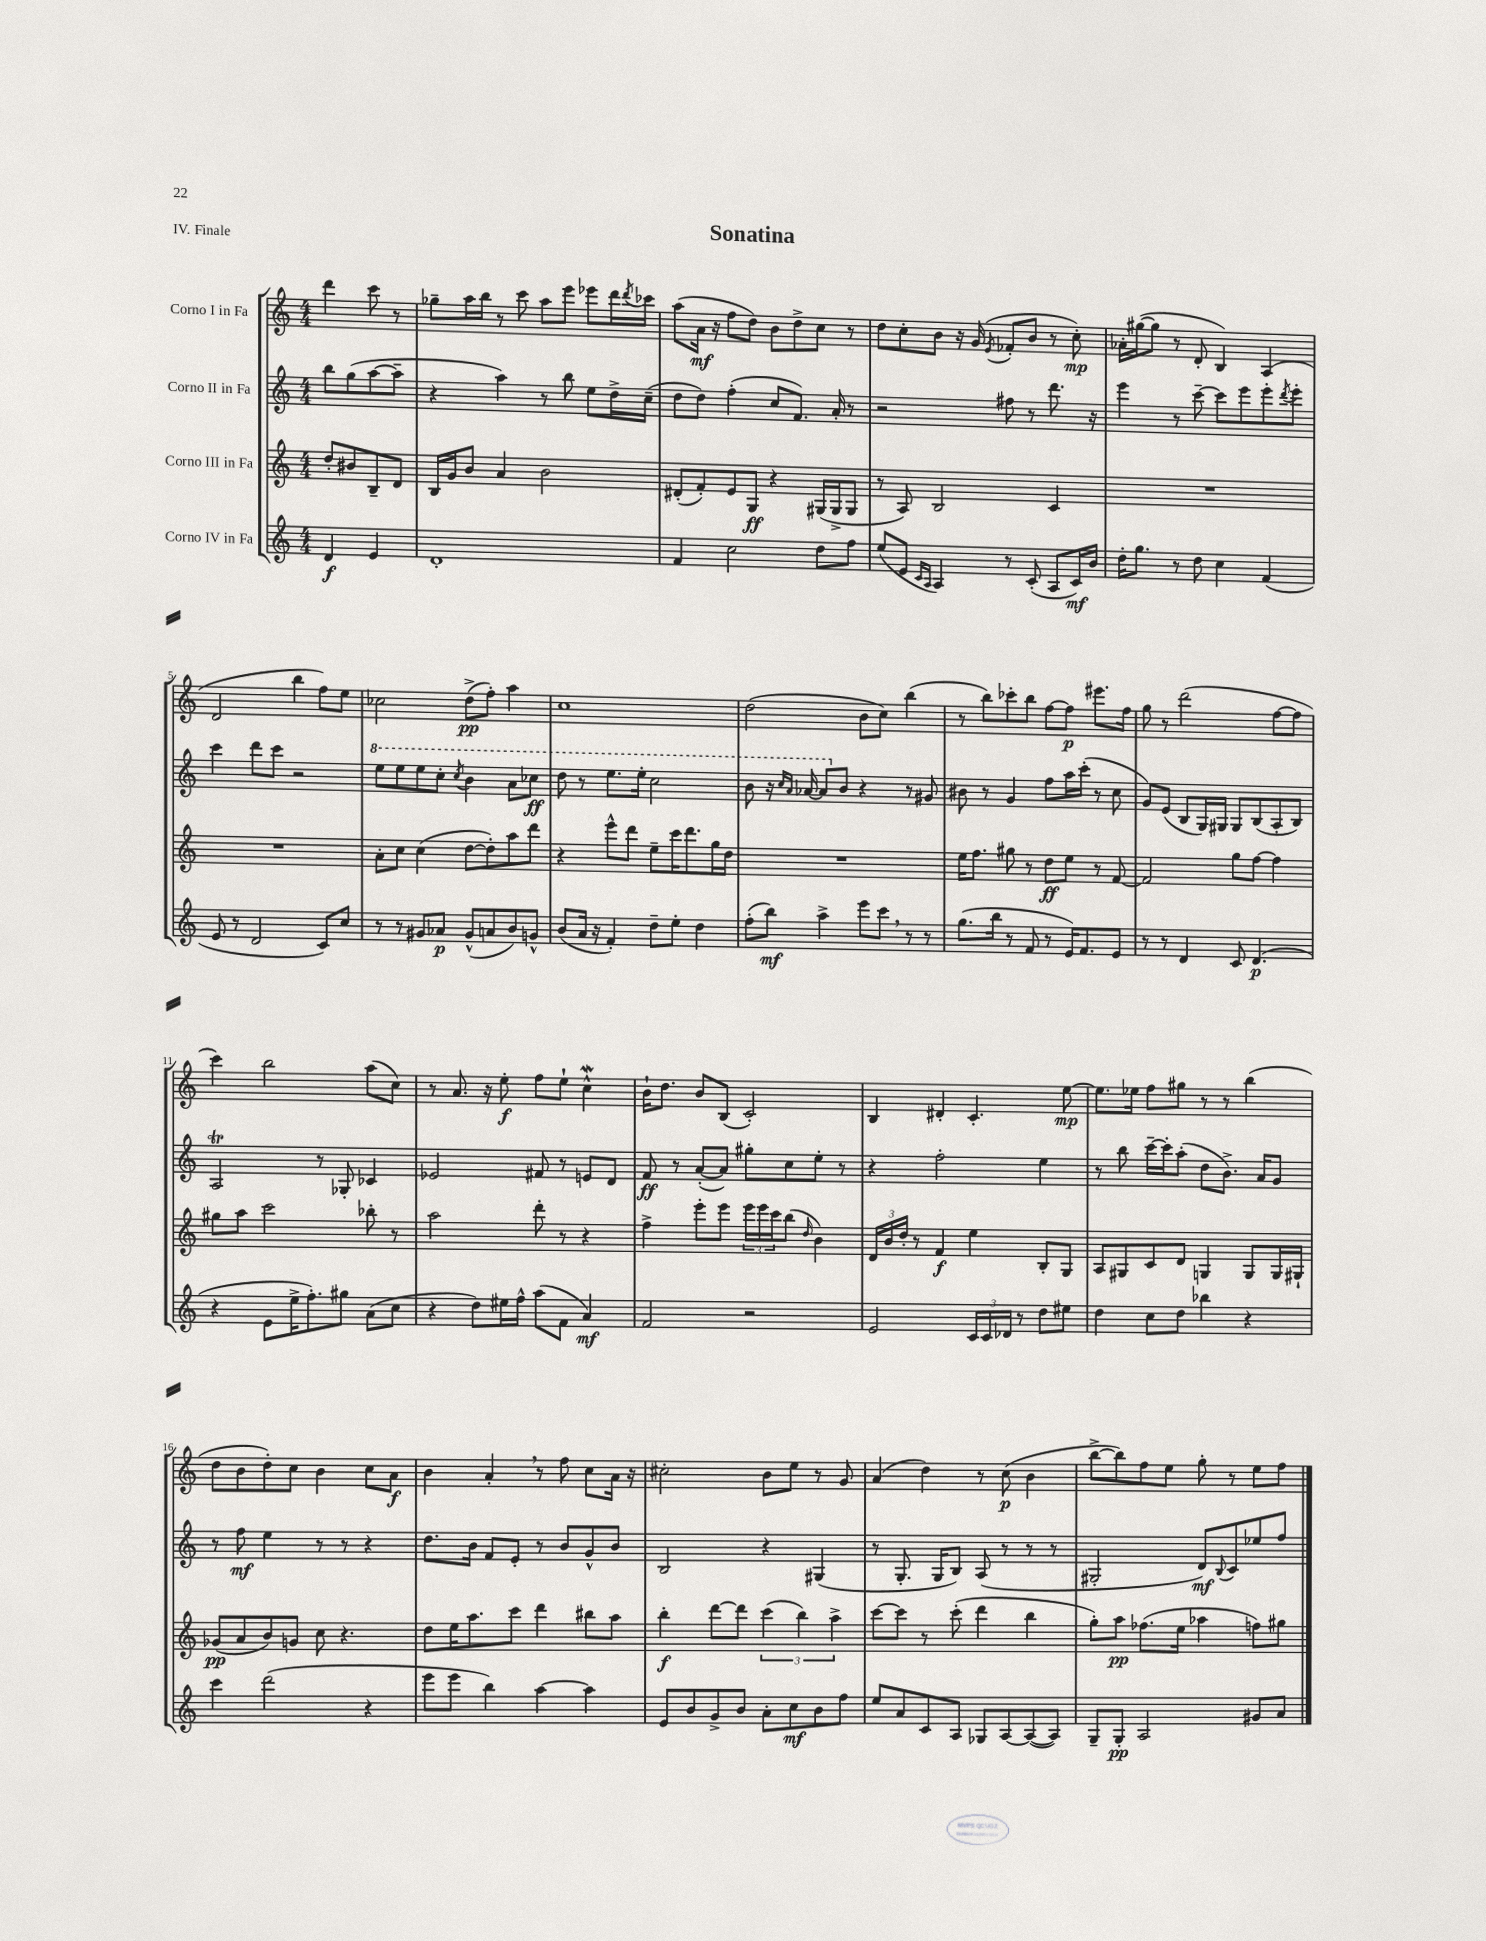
\header { title = "Sonatina" piece = "IV. Finale" }
<<
\new StaffGroup <<
\new Staff = "s0" \with { instrumentName = "Corno I in Fa" } {
    \clef treble \key c \major \numericTimeSignature \time 4/4 \partial 2
    d'''4 c'''8 r8 |
    ges''8-- a''16 b''16 r8 c'''8 a''8 e'''8 ees'''8 d'''16 \acciaccatura { d'''8 } ces'''16 |
    a''8( a'16\mf r16 f''8 d''8) b'8 d''8-> c''8 r8 |
    d''8 c''8-. b'8 r16 g'16( \acciaccatura { e'8 } fes'8-. b'8 r8 c''8-.\mp) |
    aes'16-. gis''16~( gis''8 r8 d'8-. b4) a4( |
    d'2 b''4 f''8) e''8 |
    ces''2 d''8->\pp( f''8-.) a''4 |
    c''1 |
    d''2( b'8 c''8) b''4( |
    r8 b''8) ces'''8-. b''8 f''8~ f''8\p eis'''8. f''16 |
    g''8 r8 d'''2( f''8~ f''8 |
    c'''4) b''2 a''8( c''8) |
    r8 a'8. r16 e''8-.\f f''8 e''8-! c''4-^\mordent |
    b'16-! d''8. b'8 b8( c'2-.) |
    b4 dis'4-. c'4.-. e''8~\mp |
    e''8. ees''16 f''8 gis''8 r8 r8 b''4( |
    d''8 b'8 d''8-.) c''8 b'4 c''8 a'8\f |
    b'4 a'4-. \breathe r8 f''8 c''8 a'16 r16 |
    cis''2-. b'8 e''8 r8 g'8 |
    a'4( d''4) r8 c''8\p( b'4 |
    b''8~-> b''8) f''8 e''8 g''8-. r8 e''8 f''8 \bar "|." |
}
\new Staff = "s1" \with { instrumentName = "Corno II in Fa" } {
    \clef treble \key c \major \numericTimeSignature \time 4/4 \partial 2
    b''8 g''8( a''8~ a''8-- |
    r4 a''4) r8 b''8 e''8 d''16-> c''16--( |
    d''8 d''8) f''4-.( c''8 f'8.) a'16-. r8 |
    r2 fis''8 r8 d'''8. r16 |
    e'''4 r8 c'''8~-- c'''8 e'''8 e'''8-. \acciaccatura { d'''8 } e'''8-. |
    c'''4 d'''8 c'''8 r2 |
    \ottava #1 e'''8 e'''8 e'''8 c'''8-. \acciaccatura { c'''8 } b''4 a''8 ces'''8\ff |
    d'''8 r8 e'''8. e'''16-. c'''2 |
    b''8 r16 \grace { c'''16 a''16 } aes''16~ aes''8 \ottava #0 b'8 r4 r8 gis'8 |
    bis'8 r8 g'4 f''8 a''16 c'''16-.( r8 c''8 |
    g'8) e'8( b8 g16) gis16 gis8 b8( a8-. b8) |
    a2\trill r8 ges8-. ces'4 |
    ees'2 fis'8 r8 e'8 d'8 |
    f'8\ff r8 a'8~-.( a'8) gis''8-. c''8 e''8-. r8 |
    r4 f''2-. e''4 |
    r8 b''8 c'''16~-- c'''16-. a''8-.( d''8 b'8.->) a'16 g'8 |
    r8 f''8\mf e''4 r8 r8 r4 |
    d''8. b'16 f'8 e'8-. r8 b'8 g'8-^ b'8 |
    b2 r4 gis4( |
    r8 g8.-. g16 b8) a8( r8 r8 r8 |
    gis2-. d'8\mf) \appoggiatura { b8 } c'8 ees''8 f''8 \bar "|." |
}
\new Staff = "s2" \with { instrumentName = "Corno III in Fa" } {
    \clef treble \key c \major \numericTimeSignature \time 4/4 \partial 2
    d''8-. bis'8 b8-- d'8 |
    b16 g'16 b'8 a'4 b'2 |
    dis'8-.( f'8-.) e'8 g8\ff r4 gis16( gis16-> gis8 |
    r8 a8) b2 c'4 |
    R1 |
    R1 |
    a'8-. c''8 c''4( d''8~ d''8-.) a''8 d'''8 |
    r4 e'''8-^ d'''8 e''8-- c'''16 d'''8. g''16 d''16 |
    R1 |
    e''16 f''8. gis''8 r8 d''8\ff e''8 r8 f'8~ |
    f'2 g''8 f''8~ f''4 |
    gis''8 a''8 c'''2 bes''8-. r8 |
    a''2 d'''8-. r8 r4 |
    f''4-> e'''8-. e'''8 \tuplet 3/2 { e'''16 e'''16 c'''16 } b''8( \grace { d''16 } b'4) |
    \tuplet 3/2 { d'16 b'16 d''16-. } r8 f'4\f e''4 b8-. g8 |
    a8 gis8 c'8 d'8 g4 g8 g16 gis16-! |
    ges'8\pp( a'8 b'8) g'8 c''8 r4. |
    d''8 e''16 a''8. c'''8 d'''4 bis''8 a''8 |
    b''4-.\f d'''8~ d'''8 \tuplet 3/2 { c'''4( b''4) a''4-> } |
    c'''8~ c'''8 r8 c'''8-.( d'''4 b''4 |
    g''8-.) a''8\pp fes''8.( e''16 aes''4 f''8) gis''8 \bar "|." |
}
\new Staff = "s3" \with { instrumentName = "Corno IV in Fa" } {
    \clef treble \key c \major \numericTimeSignature \time 4/4 \partial 2
    d'4\f e'4 |
    d'1-. |
    f'4 c''2 d''8 f''8 |
    e''8( e'8 \grace { c'16 a16 } a4) r8 c'8-.( a8 c'16\mf) b'16 |
    d''16-. g''8. r8 d''8 c''4 f'4( |
    e'8 r8 d'2 c'8) c''8 |
    r8 r8 gis'8 aes'8\p gis'8-^( a'8 b'8) g'8-^ |
    b'8( a'16 r16 f'4-.) d''8-- e''8-. d''4 |
    f''8-.( b''8\mf) a''4-> e'''8 c'''8 \breathe r8 r8 |
    g''8.( b''16 r8 f'8 r8 e'16) f'8. e'8 |
    r8 r8 d'4 c'8 d'4.\p( |
    r4 e'8 e''16-> f''8.-.) gis''8 a'8( c''8 |
    r4 d''8) eis''16 f''16-^ a''8( f'8 a'4\mf) |
    f'2 r2 |
    e'2 \tuplet 3/2 { c'16 c'16 des'16 } r8 d''8 eis''8 |
    d''4 c''8 d''8 bes''4 r4 |
    c'''4 d'''2( r4 |
    e'''8 e'''8 b''4) a''4~ a''4 |
    e'8 b'8 g'8-> b'8 a'8-. c''8\mf b'8 f''8 |
    e''8 a'8 c'8 a8 ges8 a8~ a8~( a8) |
    g8-- g8-.\pp a2 gis'8 a'8 \bar "|." |
}
>>
>>
